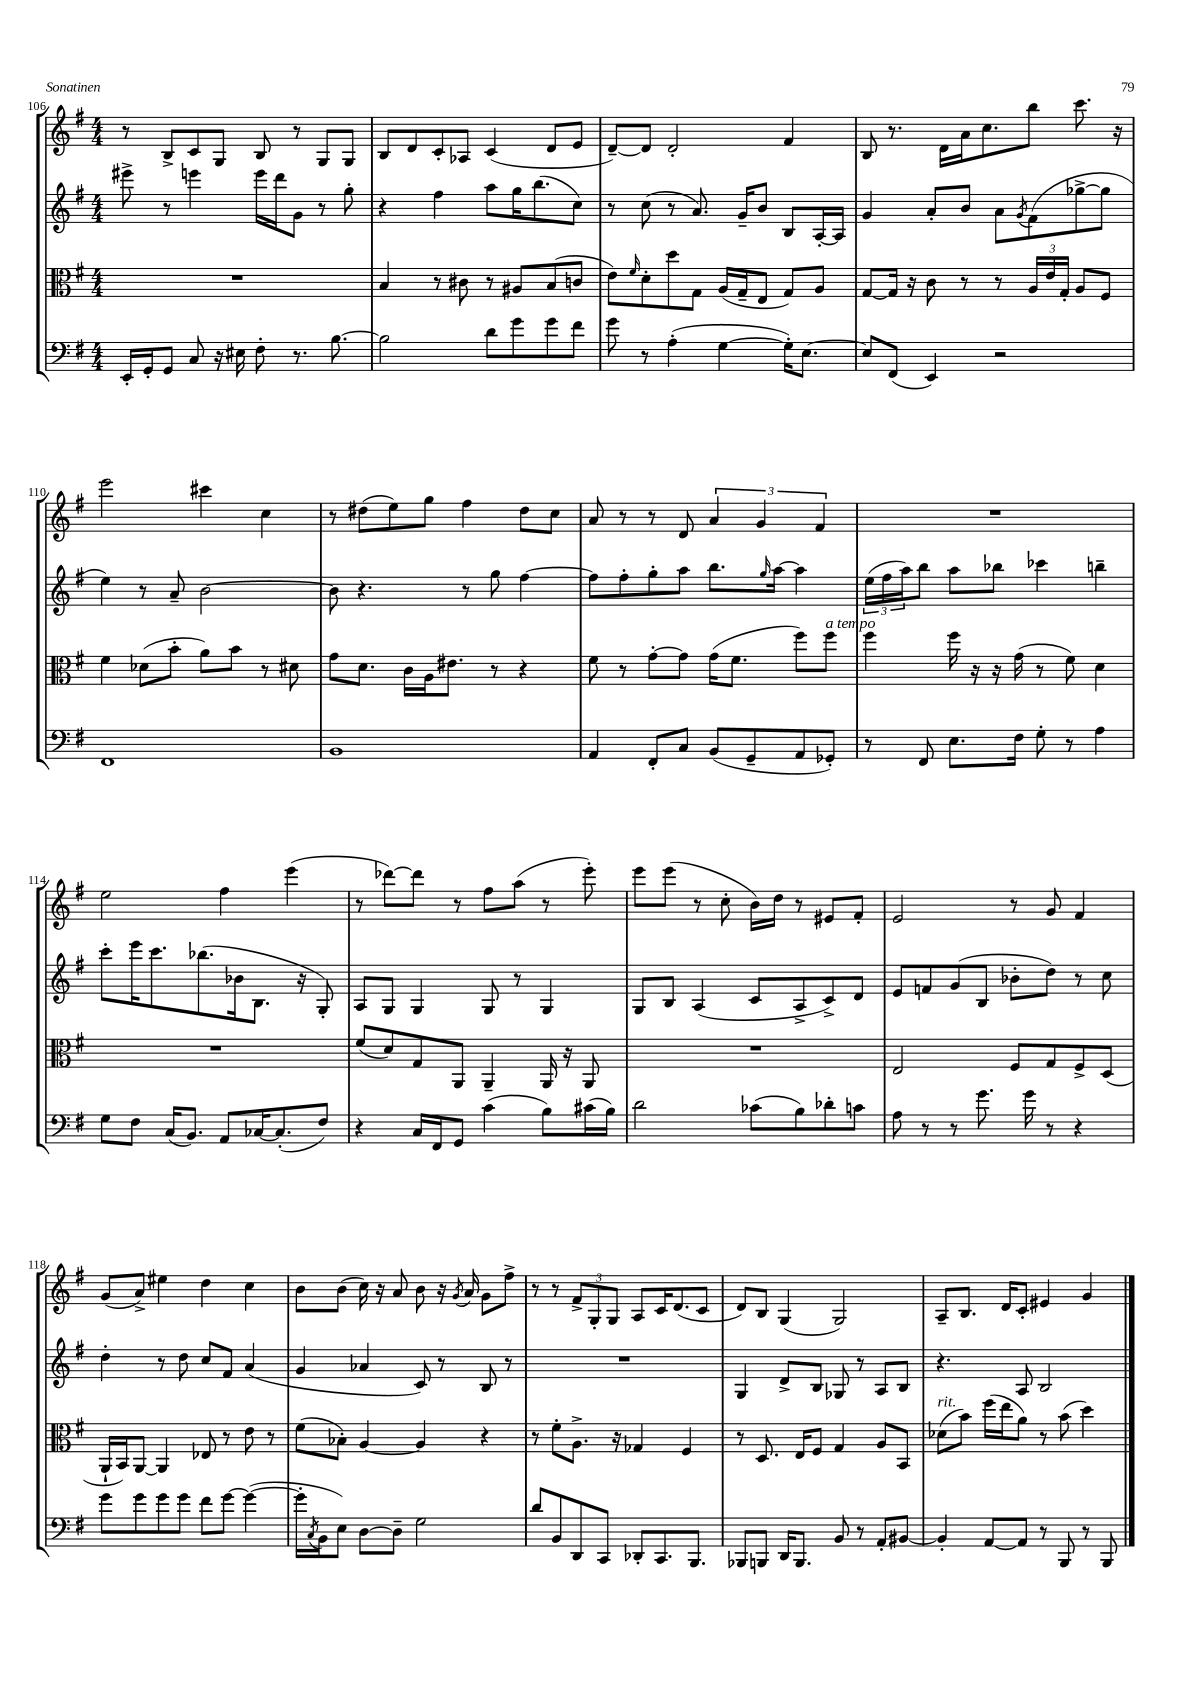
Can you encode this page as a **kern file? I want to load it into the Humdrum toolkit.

**kern	**kern	**kern	**kern
*staff4	*staff3	*staff2	*staff1
*clefF4	*clefC3	*clefG2	*clefG2
*k[f#]	*k[f#]	*k[f#]	*k[f#]
*M4/4	*M4/4	*M4/4	*M4/4
16EE'	1r	8eee#^	8r
16GG'	.	.	.
8GG	.	8r	8B^
8C	.	4eee	8c
16r	.	.	8G
16E#	.	.	.
8F#'	.	16eee	8B
.	.	16ddd	.
8.r	.	8g	8r
.	.	8r	8G
[8.B	.	.	.
.	.	8gg'	8G
=	=	=	=
2B]	4B	4r	8B
.	.	.	8d
.	8r	4ff#	8c'
.	8c#	.	8A-
8d	8r	8aa	(4c
8g	8A#	16gg	.
.	.	(8.bb	.
8g	(8B	.	8d
8f#	8c	8cc)	8e
=	=	=	=
8g	8e)	8r	[8d~)
.	16qqf#	.	.
8r	8d'	(8cc	8d]
(4A'	8dd	8r	2d'
.	8G	8.a)	.
[4G	(16A	.	.
.	16G~	16g~	.
.	8E	8b	.
16G'])	8G)	8B	4f#
[8.E	.	.	.
.	8A	[16A'	.
.	.	16A]	.
=	=	=	=
8E]	[8G	4g	8B
(8FF#	16G]	.	8.r
.	16r	.	.
4EE)	8c	8a'	.
.	.	.	16d
.	8r	8b	16a
.	.	.	8.cc
2r	8r	8a	.
.	.	8qg	.
.	24A	(8f#	8bb
.	24e	.	.
.	24G'	.	.
.	8A	[8gg-^	8.ccc
.	8F#	8gg-]	.
.	.	.	16r
=	=	=	=
1FF#	4f#	4ee)	2eee
.	(8d-	8r	.
.	8b'	8a~	.
.	8a)	[2b	4ccc#
.	8b	.	.
.	8r	.	4cc
.	8d#	.	.
=	=	=	=
1BB	8g	8b]	8r
.	8.d	4.r	(8dd#
.	.	.	8ee)
.	16c	.	.
.	16A	.	8gg
.	8.e#	.	.
.	.	8r	4ff#
.	8r	8gg	.
.	4r	[4ff#	8dd#
.	.	.	8cc
=	=	=	=
4AA	8f#	8ff#]	8a
.	8r	8ff#'	8r
8FF#'	[8g'	8gg'	8r
8C	8g]	8aa	8d
(8BB	(16g	8.bb	6a
.	8.f#	.	.
8GG~	.	.	.
.	.	.	6g
.	.	16qqgg	.
.	.	[16aa	.
8AA	8ff#)	4aa]	.
.	.	.	6f#
8GG-')	8ff#	.	.
=	=	=	=
8r	4ff#	(24ee	1r
.	.	24ff#	.
.	.	24aa)	.
8FF#	.	8bb	.
8.E	16ff#	8aa	.
.	16r	.	.
.	16r	8bb-	.
16F#	(16g	.	.
8G'	8r	4ccc-	.
8r	8f#)	.	.
4A	4d	4bb~	.
=	=	=	=
8G	1r	8ccc'	2ee
8F#	.	16eee	.
.	.	8.ccc	.
(16C	.	.	.
8.BB)	.	.	.
.	.	(8.bb-	.
8AA	.	.	4ff#
.	.	16b-	.
[16C-	.	8.B	.
(8.C-']	.	.	.
.	.	.	(4eee
.	.	16r	.
8F#)	.	8G')	.
=	=	=	=
4r	(8f#	8A	8r
.	8d)	8G	[8ddd-)
16C	8G	4G	8ddd-]
16FF#	.	.	.
8GG	8AA	.	8r
(4c	4AA~	8G	8ff#
.	.	8r	(8aa
8B)	16AA	4G	8r
.	16r	.	.
(16c#	8AA	.	8eee')
16B)	.	.	.
=	=	=	=
2d	1r	8G	8eee
.	.	8B	(8eee
.	.	(4A	8r
.	.	.	8cc'
(8c-	.	8c	16b)
.	.	.	16dd
8B)	.	8A^	8r
8d-'	.	8c^)	8e#
8c	.	8d	8f#'
=	=	=	=
8A	2E	8e	2e
8r	.	8f	.
8r	.	(8g	.
8.g	.	8B	.
.	8F#	8b-'	8r
16g	.	.	.
8r	8G	8dd)	8g
4r	8F#^	8r	4f#
.	(8D	8cc	.
=	=	=	=
8g	16AA`	4dd'	(8g
.	16BB)	.	.
8g	[8AA	.	8a^)
8g	4AA]	8r	4ee#
8g	.	8dd	.
8f#	8E-	8cc	4dd
[8g	8r	8f#	.
(4g_	8e	(4a	4cc
.	8r	.	.
=	=	=	=
16g']	(8f#	4g	8b
8qC	.	.	.
16BB	.	.	.
8E)	8B-')	.	(8b
[8D	[4A	4a-	16cc)
.	.	.	16r
8D~]	.	.	8a
2G	4A]	8c)	8b
.	.	8r	16r
.	.	.	8qg
.	.	.	16a
.	4r	8B	8g
.	.	8r	8ff#^
=	=	=	=
8d	8r	1r	8r
8BB	8f#'	.	8r
8DD	8.A^	.	12f#^
.	.	.	12G'
8CC	.	.	.
.	.	.	12G
.	16r	.	.
8DD-'	4G-	.	8A
8.CC	.	.	16c
.	.	.	(8.d
.	4F#	.	.
8.BBB	.	.	.
.	.	.	8c
=	=	=	=
8BBB-	8r	4G	8d)
8BBB	8.D	.	8B
16DD	.	8d^	(4G
8.BBB	16E	.	.
.	8F#	8B	.
8BB	4G	8G-	2G)
8r	.	8r	.
8AA'	8A	8A	.
[8BB#	8BB	8B	.
=	=	=	=
4BB#']	(8d-	4.r	8A~
.	8b)	.	8.B
[8AA	(16ff#	.	.
.	16ee	.	16d
8AA]	8a)	8A	8c'
8r	8r	2B	4e#
8BBB	(8b	.	.
8r	4dd)	.	4g
8BBB	.	.	.
==	==	==	==
*-	*-	*-	*-
